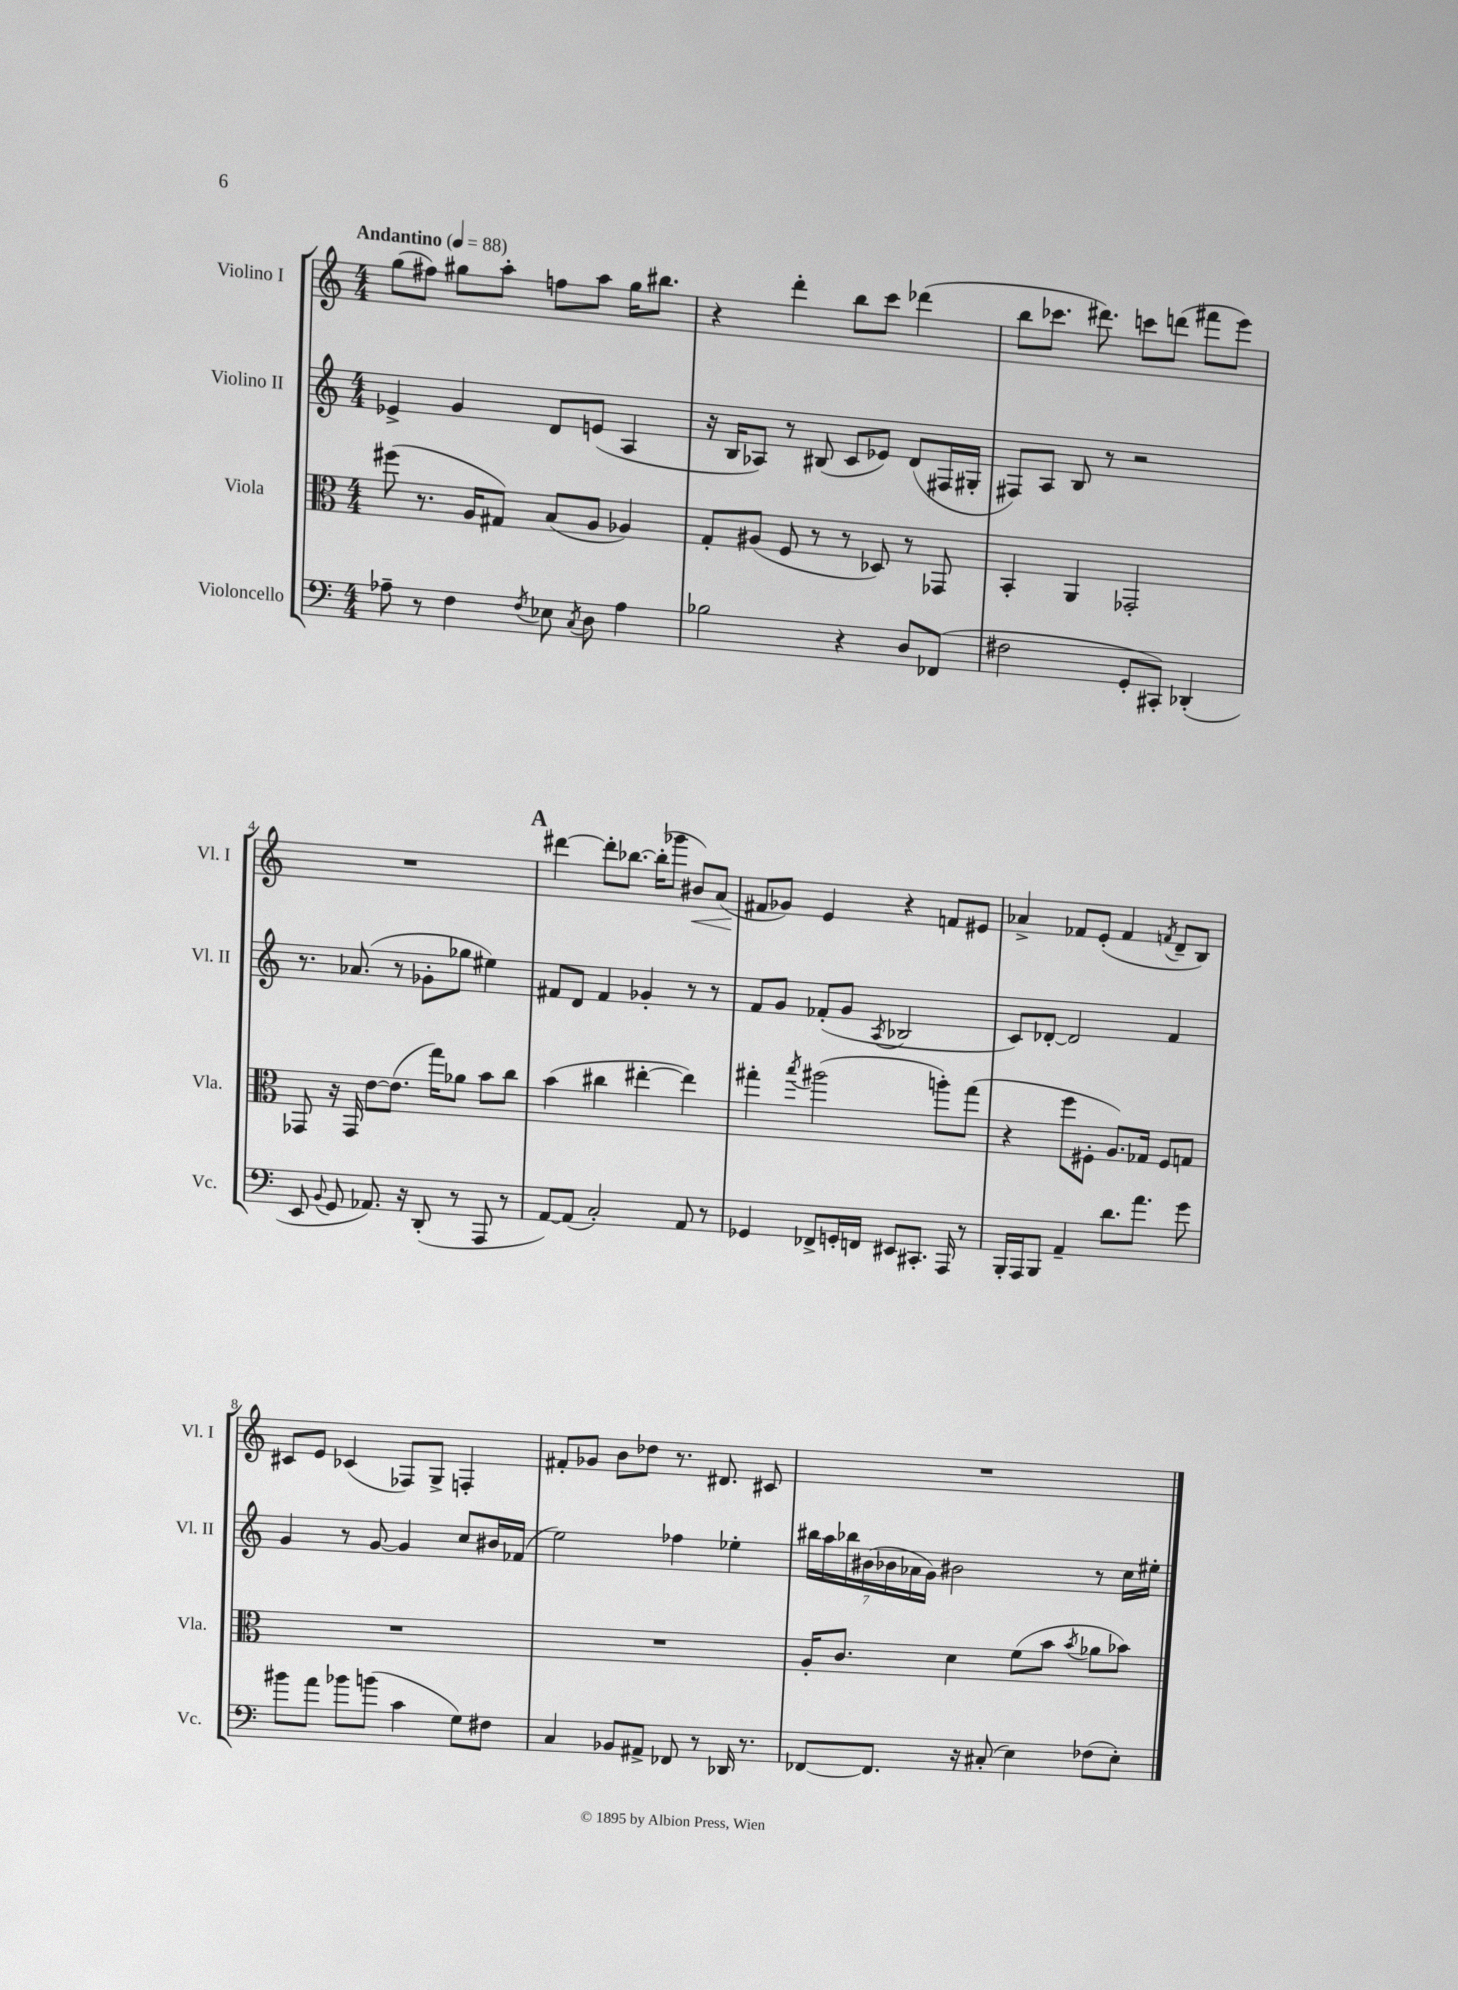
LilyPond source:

<<
\new StaffGroup <<
\new Staff = "s0" \with { instrumentName = "Violino I" shortInstrumentName = "Vl. I" } {
    \clef treble \key c \major \numericTimeSignature \time 4/4 \tempo "Andantino" 4 = 88
    \autoBeamOff g''8[( fis''8]) gis''8[ a''8]-. f''8[ a''8] gis''16[ bis''8.] |
    r4 d'''4-. b''8[ c'''8] des'''4( |
    b''8[ ces'''8.] dis'''8.) c'''8[ d'''8]( fis'''8[ e'''8]) |
    R1 |
    \mark \markup { \bold "A" } dis'''4~ dis'''8[-. bes''8.]~ bes''16[-.( ges'''8] bis'8[\<) a'8]( |
    fis'8[\! ges'8]) e'4 r4 f'8[ eis'8] |
    aes'4-> fes'8[ e'8]-.( fes'4 \acciaccatura { f'8 } d'8[-- b8]) |
    cis'8[ e'8] ces'4( fes8[) g8]-> f4-. |
    fis'8[-. ges'8] b'8[ des''8] r8. dis'8. cis'8 |
    R1 \bar "|." |
}
\new Staff = "s1" \with { instrumentName = "Violino II" shortInstrumentName = "Vl. II" } {
    \clef treble \key c \major \numericTimeSignature \time 4/4
    \autoBeamOff ees'4-> g'4 d'8[ e'8]( a4 |
    r16 b16[ aes8]) r8 bis8( c'8[ ees'8]) d'8[( fis16 gis16]-. |
    fis8[) a8] b8 r8 r2 |
    r8. aes'8.( r8 ges'8[-. ges''8] eis''4) |
    \mark \markup { \bold "A" } fis'8[ d'8] fis'4 ges'4-. r8 r8 |
    f'8[ g'8] fes'8[-.( g'8] \acciaccatura { a8 } bes2 |
    c'8[) des'8]~-. des'2 f'4 |
    g'4 r8 g'8~ g'4 c''8[ bis'16 fes'16]( |
    e''2) fes''4 ees''4-. |
    \tuplet 7/4 { bis''16[ a''16 bes''16 bis'16( bes'16 aes'16 g'16]) } bis'2 r8 c''16[ eis''16]-. \bar "|." |
}
\new Staff = "s2" \with { instrumentName = "Viola" shortInstrumentName = "Vla." } {
    \clef alto \key c \major \numericTimeSignature \time 4/4
    \autoBeamOff fis''8( r8. a16[ gis8]) b8[( a8] aes4) |
    g8[-. ais8]( f8 r8 r8 des8) r8 ges,8 |
    b,4-. a,4 ges,2-. |
    ges,8 r16 ges,16 e'8[~ e'8.]( g''16[) aes'8] b'8[ c''8] |
    \mark \markup { \bold "A" } b'4( cis''4 eis''4~-. eis''4) |
    gis''4-. \acciaccatura { b''8 } ais''2( a''8[-.) gis''8]( |
    r4 f''8[ fis8]-. a8.[) ges16] fis8[ g8] |
    R1 |
    R1 |
    a16[-. c'8.] d'4 f'8[( b'8] \acciaccatura { b'8 } aes'8[ bes'8]) \bar "|." |
}
\new Staff = "s3" \with { instrumentName = "Violoncello" shortInstrumentName = "Vc." } {
    \clef bass \key c \major \numericTimeSignature \time 4/4
    \autoBeamOff aes8-- r8 f4 \acciaccatura { f8 } ees8 \acciaccatura { c8 } d8 aes4 |
    bes2 r4 d8[ fes,8]( |
    fis2 g,8[-. cis,8]-.) des,4-.( |
    e,8 \appoggiatura { b,8 } g,8 aes,8.) r16 d,8-.( r8 a,,8 r8 |
    \mark \markup { \bold "A" } a,8[~) a,8]( c2-.) a,8 r8 |
    ges,4 fes,8[-> g,16-. f,16] eis,8[ cis,8.]-. a,,16 r8 |
    b,,16[-. a,,16 b,,8] a,4-- d'8.[ a'8.] g'8 |
    bis'8[ a'8] bes'8[ b'8]( c'4 g8[) fis8] |
    c4 bes,8[ ais,8]-> fes,8 r8 des,16 r8. |
    fes,8[~ fes,8.] r16 cis8-.( e4) fes8[( e8]-.) \bar "|." |
}
>>
>>
